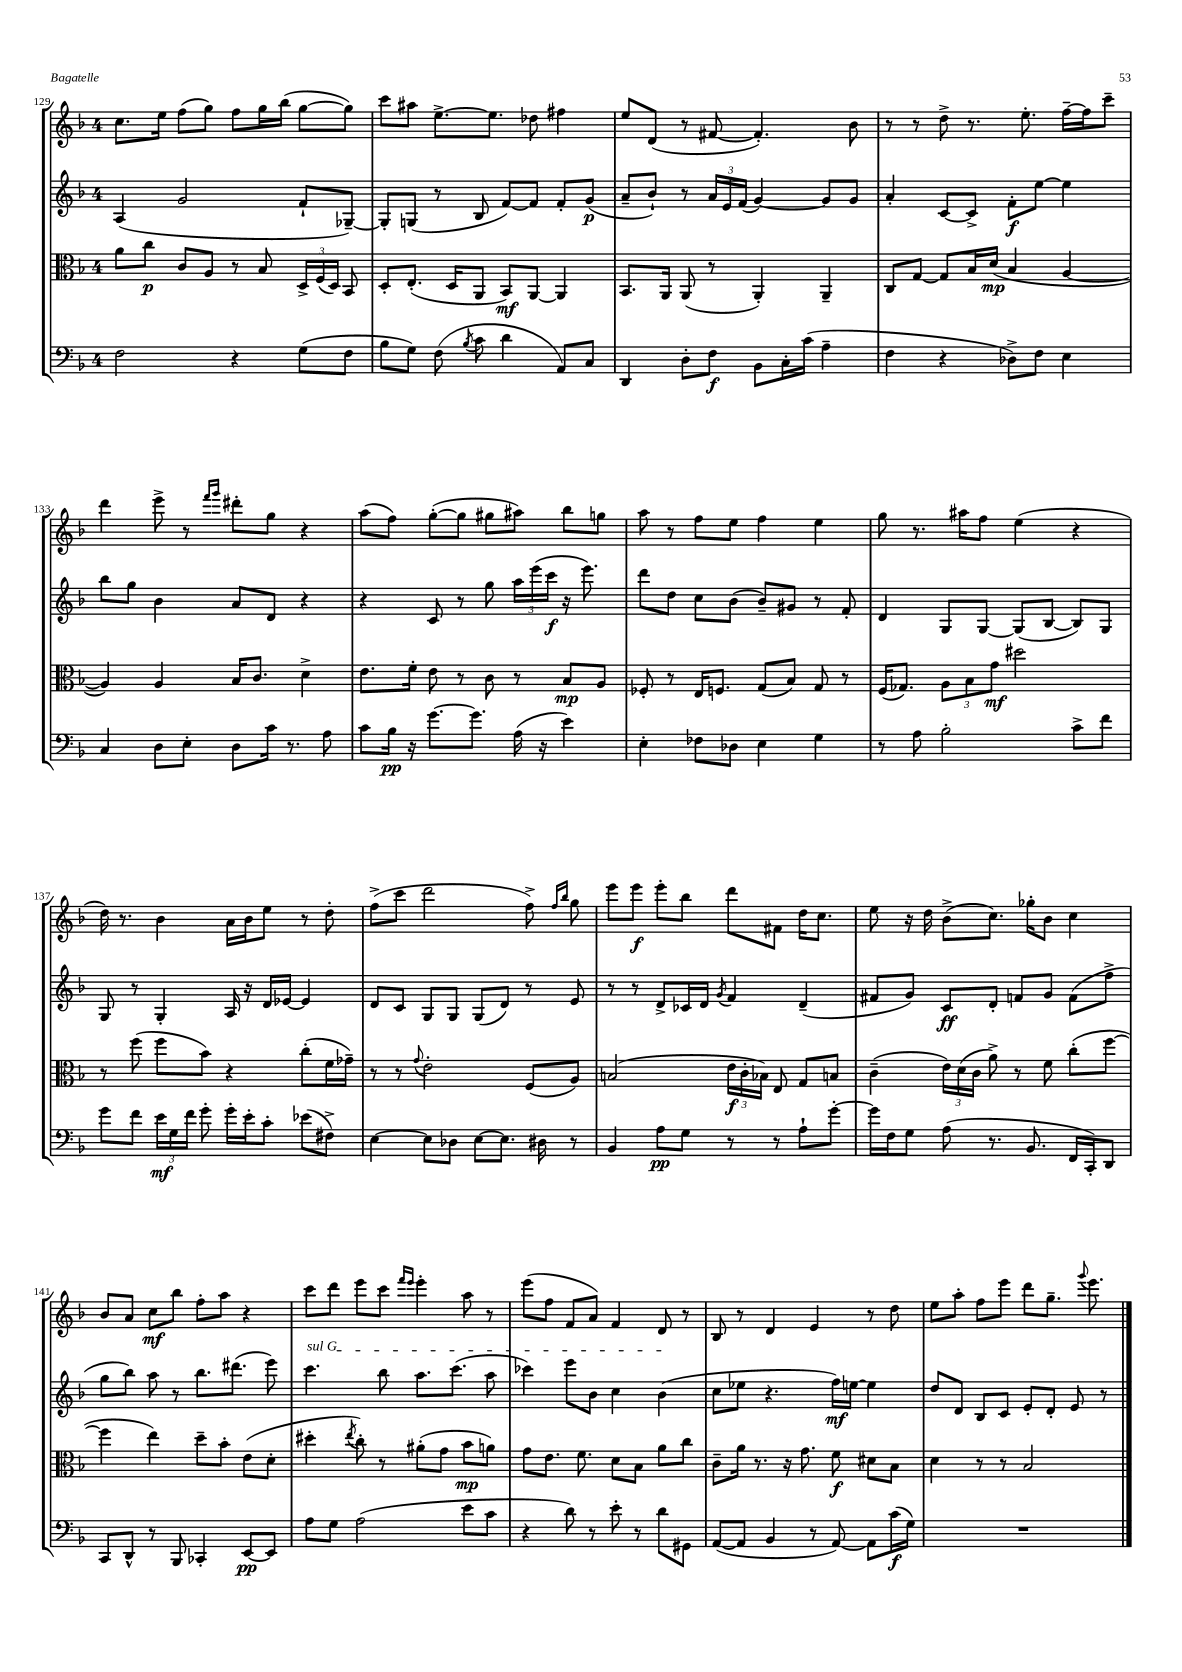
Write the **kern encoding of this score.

**kern	**kern	**kern	**kern
*staff4	*staff3	*staff2	*staff1
*clefF4	*clefC3	*clefG2	*clefG2
*k[b-]	*k[b-]	*k[b-]	*k[b-]
*M4/4	*M4/4	*M4/4	*M4/4
2F	8a	(4A	8.cc
.	8cc	.	.
.	.	.	16ee
.	8c	2g	(8ff
.	8A	.	8gg)
4r	8r	.	8ff
.	8B-	.	16gg
.	.	.	(16bb-
(8G	24D^	8f`	[8gg
.	(24F	.	.
.	24D)	.	.
8F	8BB-	[8G-~)	8gg])
=	=	=	=
8B-	8D'	8G-']	8ccc
8G)	(8.E'	(8G	8aa#
(8F	.	8r	[8.ee^
.	16D	.	.
8qB-	.	.	.
8c	8AA	8B-	.
.	.	.	8.ee]
4d	8BB-)	[8f)	.
.	[8AA	8f]	8dd-
8AA)	4AA]	8f'	4ff#
8C	.	(8g	.
=	=	=	=
4DD	8.BB-	8a~	8ee
.	.	8b-`)	(8d
.	16AA	.	.
8D'	(8AA	8r	8r
8F	8r	24a	[8f#
.	.	24e	.
.	.	(24f	.
8BB-	4AA')	[4g)	4.f#'])
16C'	.	.	.
(16c	.	.	.
4A~	4AA~	8g]	.
.	.	8g	8b-
=	=	=	=
4F	8C	4a'	8r
.	[8G	.	8r
4r	8G]	[8c	8dd^
.	16B-	8c^]	8.r
.	(16d	.	.
8D-^)	4B-	8f'	.
.	.	.	8.ee'
8F	.	[8ee	.
4E	[4A	4ee]	[16ff~
.	.	.	16ff]
.	.	.	8ccc~
=	=	=	=
4C	4A])	8bb-	4ddd
.	.	8gg	.
8D	4A	4b-	8eee^
8E'	.	.	8r
.	.	.	16qqfff
.	.	.	16qqggg
8D	16B-	8a	8ddd#'
.	8.c	.	.
16c	.	8d	8gg
8.r	.	.	.
.	4d^	4r	4r
8A	.	.	.
=	=	=	=
8c	8.e	4r	(8aa
16B-	.	.	8ff)
16r	16f'	.	.
[8.g	8e	8c	([8gg'
.	8r	8r	8gg]
8.g]	.	.	.
.	8c	8gg	8gg#
(16A	8r	24aa	8aa#)
.	.	(24eee	.
16r	.	.	.
.	.	24ccc	.
4e)	8B-	16r	8bb-
.	.	8.eee)	.
.	8A	.	8gg
=	=	=	=
4E'	8F-'	8ddd	8aa
.	8r	8dd	8r
8F-	16E	8cc	8ff
.	8.F	.	.
8D-	.	(8b-	8ee
4E	(8G	8b-~)	4ff
.	8B-)	8g#	.
4G	8G	8r	4ee
.	8r	8f'	.
=	=	=	=
8r	(16F	4d	8gg
.	8.G-)	.	.
8A	.	.	8.r
2B-'	12A	8G	.
.	.	.	16aa#
.	12B-	.	.
.	.	[8G	8ff
.	12g	.	.
.	2dd#	(8G]	(4ee
.	.	[8B-	.
8c^	.	8B-])	4r
8f	.	8G	.
=	=	=	=
8g	8r	8G	16dd)
.	.	.	8.r
8f	(8ff	8r	.
24e	8ff	4G'	4b-
24G	.	.	.
24f	.	.	.
8g'	8b-)	.	.
16g'	4r	16A	16a
16e'	.	16r	16b-
8c'	.	16d	8ee
.	.	[16e-	.
(8e-	(8cc'	4e-]	8r
8F#^)	16f	.	8dd'
.	16g-~)	.	.
=	=	=	=
[4E	8r	8d	(8ff^
.	8r	8c	8ccc
.	8qqg	.	.
8E]	2e'	8G	2ddd
8D-	.	8G	.
[8E	.	(8G	.
8.E]	.	8d)	.
.	(8F	8r	8ff^)
16D#	.	.	.
.	.	.	16qqff
.	.	.	16qqbb-
8r	8A)	8e	8gg
=	=	=	=
4BB-	(2B	8r	8eee
.	.	8r	8eee
8A	.	8d^	8eee'
8G	.	16c-	8bb-
.	.	16d	.
.	.	8qg	.
8r	24e	4f	8ddd
.	24c'	.	.
.	24B-)	.	.
8r	8E	.	8f#
8A`	8G	(4d~	16dd
.	.	.	8.cc
[8g'	8B	.	.
=	=	=	=
16g]	(4c~	8f#	8ee
16F	.	.	.
8G	.	8g)	16r
.	.	.	16dd
(8A	24e)	8c	(8b-^
.	(24d	.	.
.	24c	.	.
8.r	8a^)	8d'	8.cc)
.	8r	8f	.
8.BB-	.	.	16gg-'
.	8f	8g	8b-
16FF	(8cc'	(8f	4cc
16CC')	.	.	.
8DD	[8ff	8ff^	.
=	=	=	=
8CC	4ff]	8gg	8b-
8DD^^	.	8bb-)	8a
8r	4ee)	8aa	8cc
8BBB-	.	8r	8bb-
4CC-'	8dd~	8.bb-	8ff'
.	8b-'	.	8aa
.	.	(8.ddd#	.
[8EE	(8e	.	4r
8EE]	8d'	8eee)	.
=	=	=	=
8A	4dd#'	4.ccc	8ccc
8G	.	.	8ddd
.	8qee	.	.
(2A	8cc')	.	8eee
.	8r	8bb-	8ccc
.	.	.	16qqfff
.	.	.	16qqeee
.	(8a#'	8.aa	4eee'
.	8g	.	.
.	.	(8.ccc	.
8e	8b-	.	8aa
8c	8a)	8aa	8r
=	=	=	=
4r	8g	4ccc-)	(8eee
.	8.e	.	8ff
8d)	.	8eee	8f
.	8.f	.	.
8r	.	8b-	8a)
8e'	8d	4cc	4f
8r	8B-	.	.
8d	8a	(4b-	8d
8GG#	8cc	.	8r
=	=	=	=
([8AA	8c~	8cc	8B-
8AA]	16a	8ee-	8r
.	8.r	.	.
4BB-	.	4.r	4d
.	16r	.	.
.	8.g	.	.
8r	.	.	4e
[8AA)	8f	16ff)	.
.	.	[16ee	.
8AA]	8d#	4ee]	8r
(16c	8B-	.	8dd
16G)	.	.	.
=	=	=	=
1r	4d	8dd	8ee
.	.	8d	8aa'
.	8r	8B-	8ff
.	8r	8c	8eee
.	2B-	8e'	8ddd
.	.	8d'	8.gg~
.	.	8e	.
.	.	.	8qqggg
.	.	.	8.eee
.	.	8r	.
==	==	==	==
*-	*-	*-	*-
